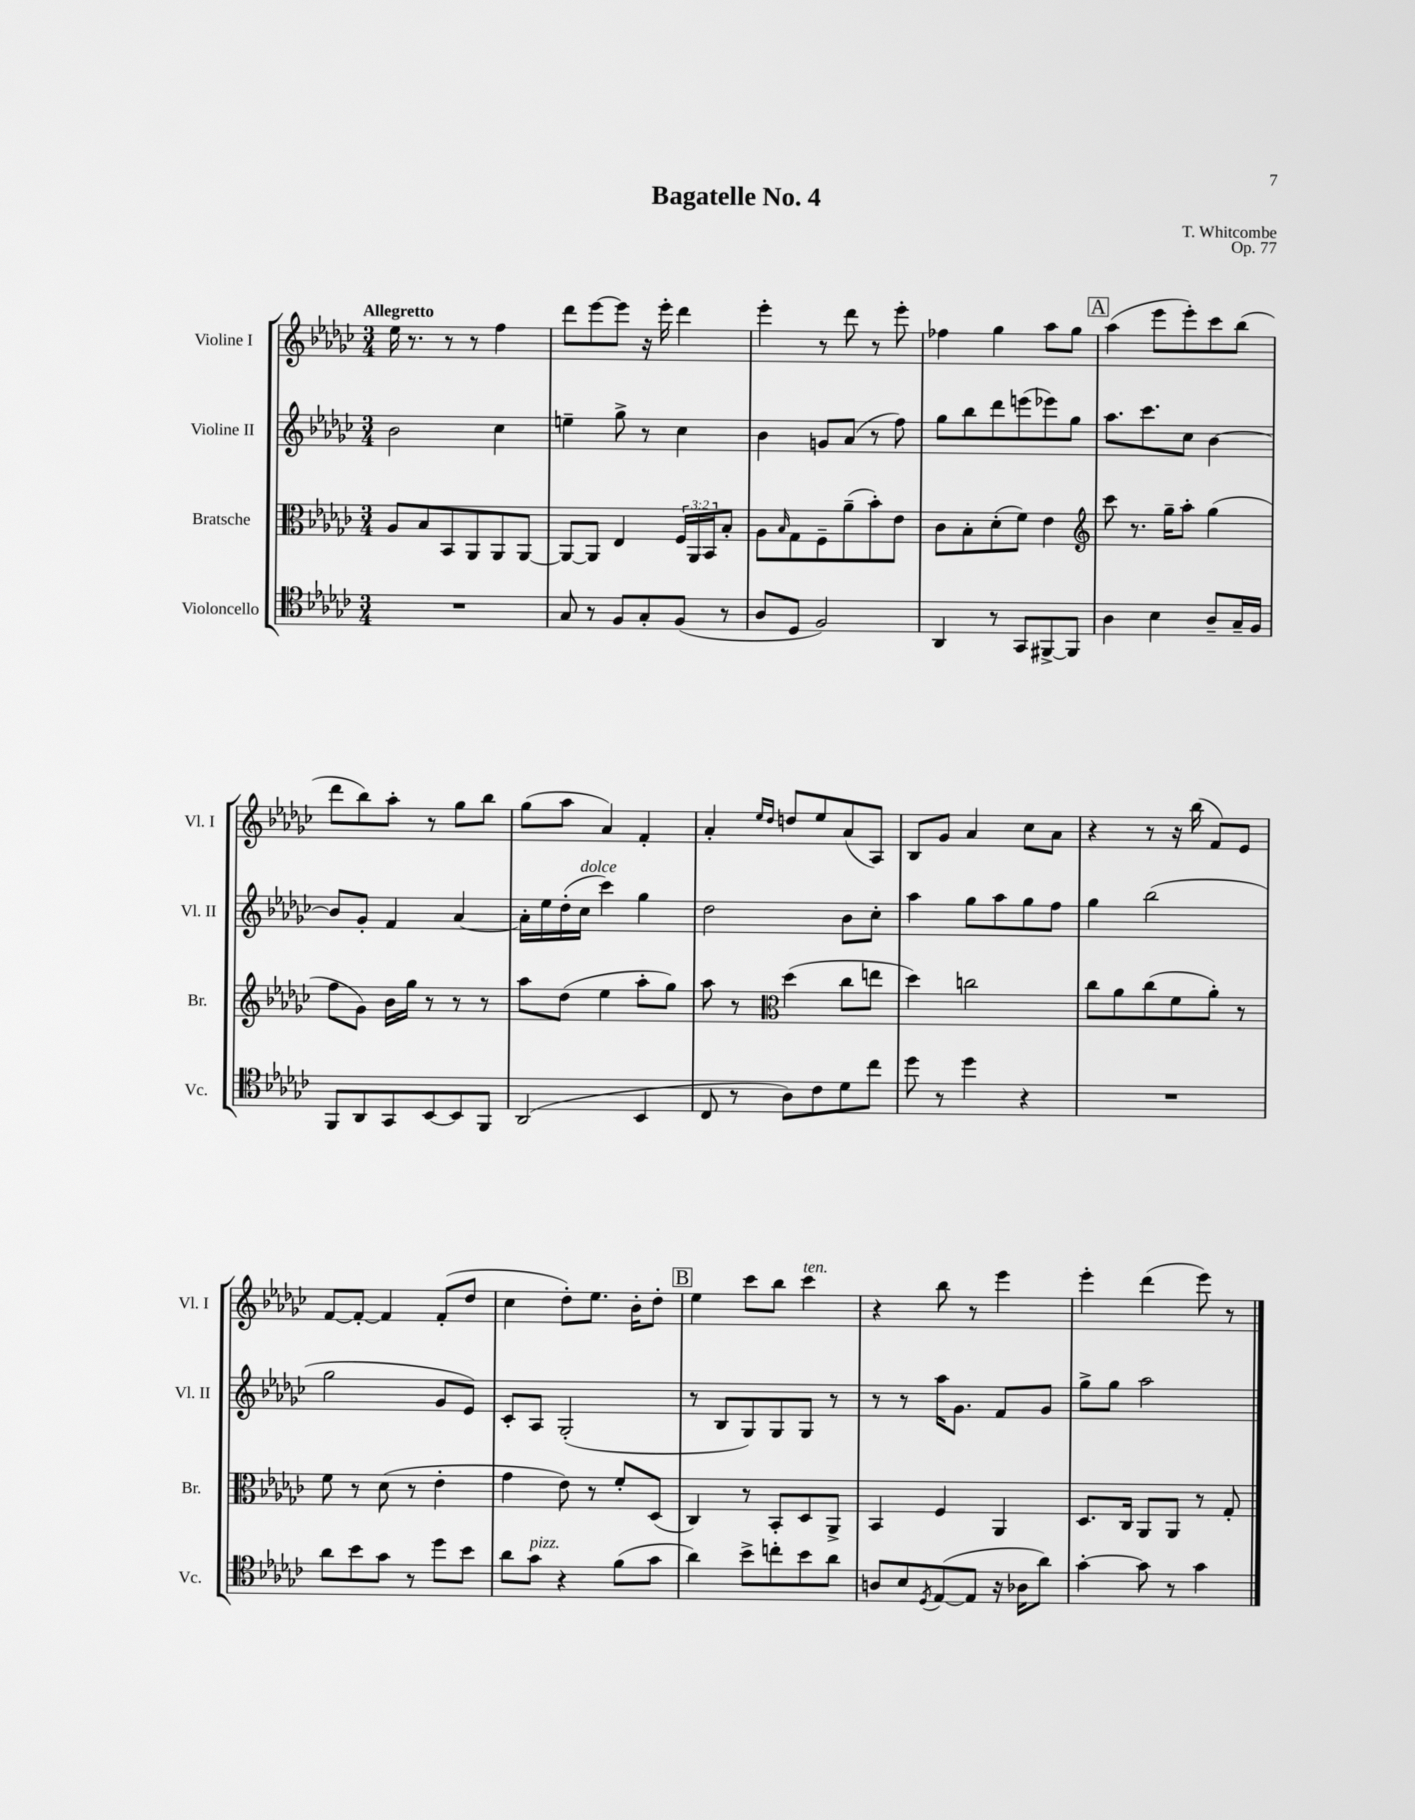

**kern	**kern	**kern	**kern
*staff4	*staff3	*staff2	*staff1
*clefC4	*clefC3	*clefG2	*clefG2
*k[b-e-a-d-g-c-]	*k[b-e-a-d-g-c-]	*k[b-e-a-d-g-c-]	*k[b-e-a-d-g-c-]
*M3/4	*M3/4	*M3/4	*M3/4
2.r	8A-	2b-	16ee-
.	.	.	8.r
.	8B-	.	.
.	8BB-	.	8r
.	8AA-	.	8r
.	8AA-	4cc-	4ff
.	[8AA-	.	.
=	=	=	=
8G-	8AA-_	4ee~	8ddd-
8r	8AA-]	.	[8eee-
8F	4E-	8gg-^	8eee-]
8G-'	.	8r	16r
.	.	.	16eee-'
(8F	24F	4cc-	4ddd-
.	24AA-	.	.
.	24BB-	.	.
8r	8B-'	.	.
=	=	=	=
8A-	8A-	4b-	4eee-'
.	16qqB-	.	.
8D-	8G-	.	.
2F)	8F~	8g	8r
.	(8a-~	(8a-	8ddd-
.	8b-')	8r	8r
.	8e-	8ff)	8eee-'
=	=	=	=
4AA-	8c-	8gg-	4ff-
.	8B-'	8bb-	.
8r	(8d-'	8ddd-	4gg-
8GG-	8f)	(8eee	.
[8FF#^	4e-	8eee-)	8aa-
8FF#]	.	8gg-	8gg-
=	=	=	=
*	*clefG2	*	*
4A-	8ccc-	8.aa-	(4aa-
.	8.r	.	.
.	.	8.ccc-	.
4B-	.	.	8eee-
.	16gg-~	.	.
.	8aa-'	8cc-	8eee-')
8A-~	(4gg-	[4b-	8ccc-
16G-~	.	.	(8bb-
16F	.	.	.
=	=	=	=
8FF	8ff	8b-]	8ddd-
8AA-	8g-)	8g-'	8bb-)
8GG-	16b-	4f	8aa-'
.	16gg-	.	.
[8BB-	8r	.	8r
8BB-]	8r	[4a-	8gg-
8FF	8r	.	8bb-
=	=	=	=
(2AA-	8aa-	16a-']	(8gg-
.	.	16ee-	.
.	(8dd-	(16dd-'	8aa-
.	.	16cc-	.
.	4ee-	4ccc-)	4a-)
4BB-	8aa-'	4gg-	4f'
.	8gg-)	.	.
=	=	=	=
8C-	8aa-	2dd-	4a-'
8r	8r	.	.
*	*clefC3	*	*
.	.	.	16qqee-
.	.	.	16qqdd-
8A-)	(4dd-	.	8dd
8c-	.	.	8ee-
8d-	8cc-	8b-	(8a-
8cc-	8ee	8cc-'	8A-)
=	=	=	=
8dd-	4dd-)	4aa-	8B-
8r	.	.	8g-
4dd-	2cc	8gg-	4a-
.	.	8aa-	.
4r	.	8gg-	8cc-
.	.	8ff	8a-
=	=	=	=
2.r	8cc-	4gg-	4r
.	8a-	.	.
.	(8cc-	(2bb-	8r
.	8f	.	16r
.	.	.	(16bb-
.	8a-')	.	8f)
.	8r	.	8e-
=	=	=	=
8a-	8f	2gg-	[8f
8b-	8r	.	8f'_
8g-	(8d-	.	4f]
8r	8r	.	.
8dd-	4e-'	8g-	(8f'
8b-	.	8e-)	8dd-
=	=	=	=
8a-	4g-	8c-'	4cc-
8g-	.	8A-	.
4r	8e-)	(2G-'	8dd-')
.	8r	.	8.ee-
(8f	8f'	.	.
.	.	.	16b-'
8g-	(8D-	.	8dd-'
=	=	=	=
4a-)	4C-)	8r	4ee-
.	.	8B-	.
8b-^	8r	8G-)	8ccc-
8cc'	8BB-'	8G-	8bb-
8b-	8D-	8G-	4ccc-
8a-	8AA-^	8r	.
=	=	=	=
8A	4BB-	8r	4r
8B-	.	8r	.
8qD-	.	.	.
([8E-	4F	16aa-	8bb-
.	.	8.g-	.
8E-]	.	.	8r
16r	4AA-	8f	4eee-
16A-	.	.	.
8a-)	.	8g-	.
=	=	=	=
[4g-'	8.D-	8gg-^	4eee-'
.	.	8gg-	.
.	16C-	.	.
8g-]	8AA-	2aa-	(4ddd-
8r	8AA-	.	.
4g-	8r	.	8eee-)
.	8G-'	.	8r
==	==	==	==
*-	*-	*-	*-
